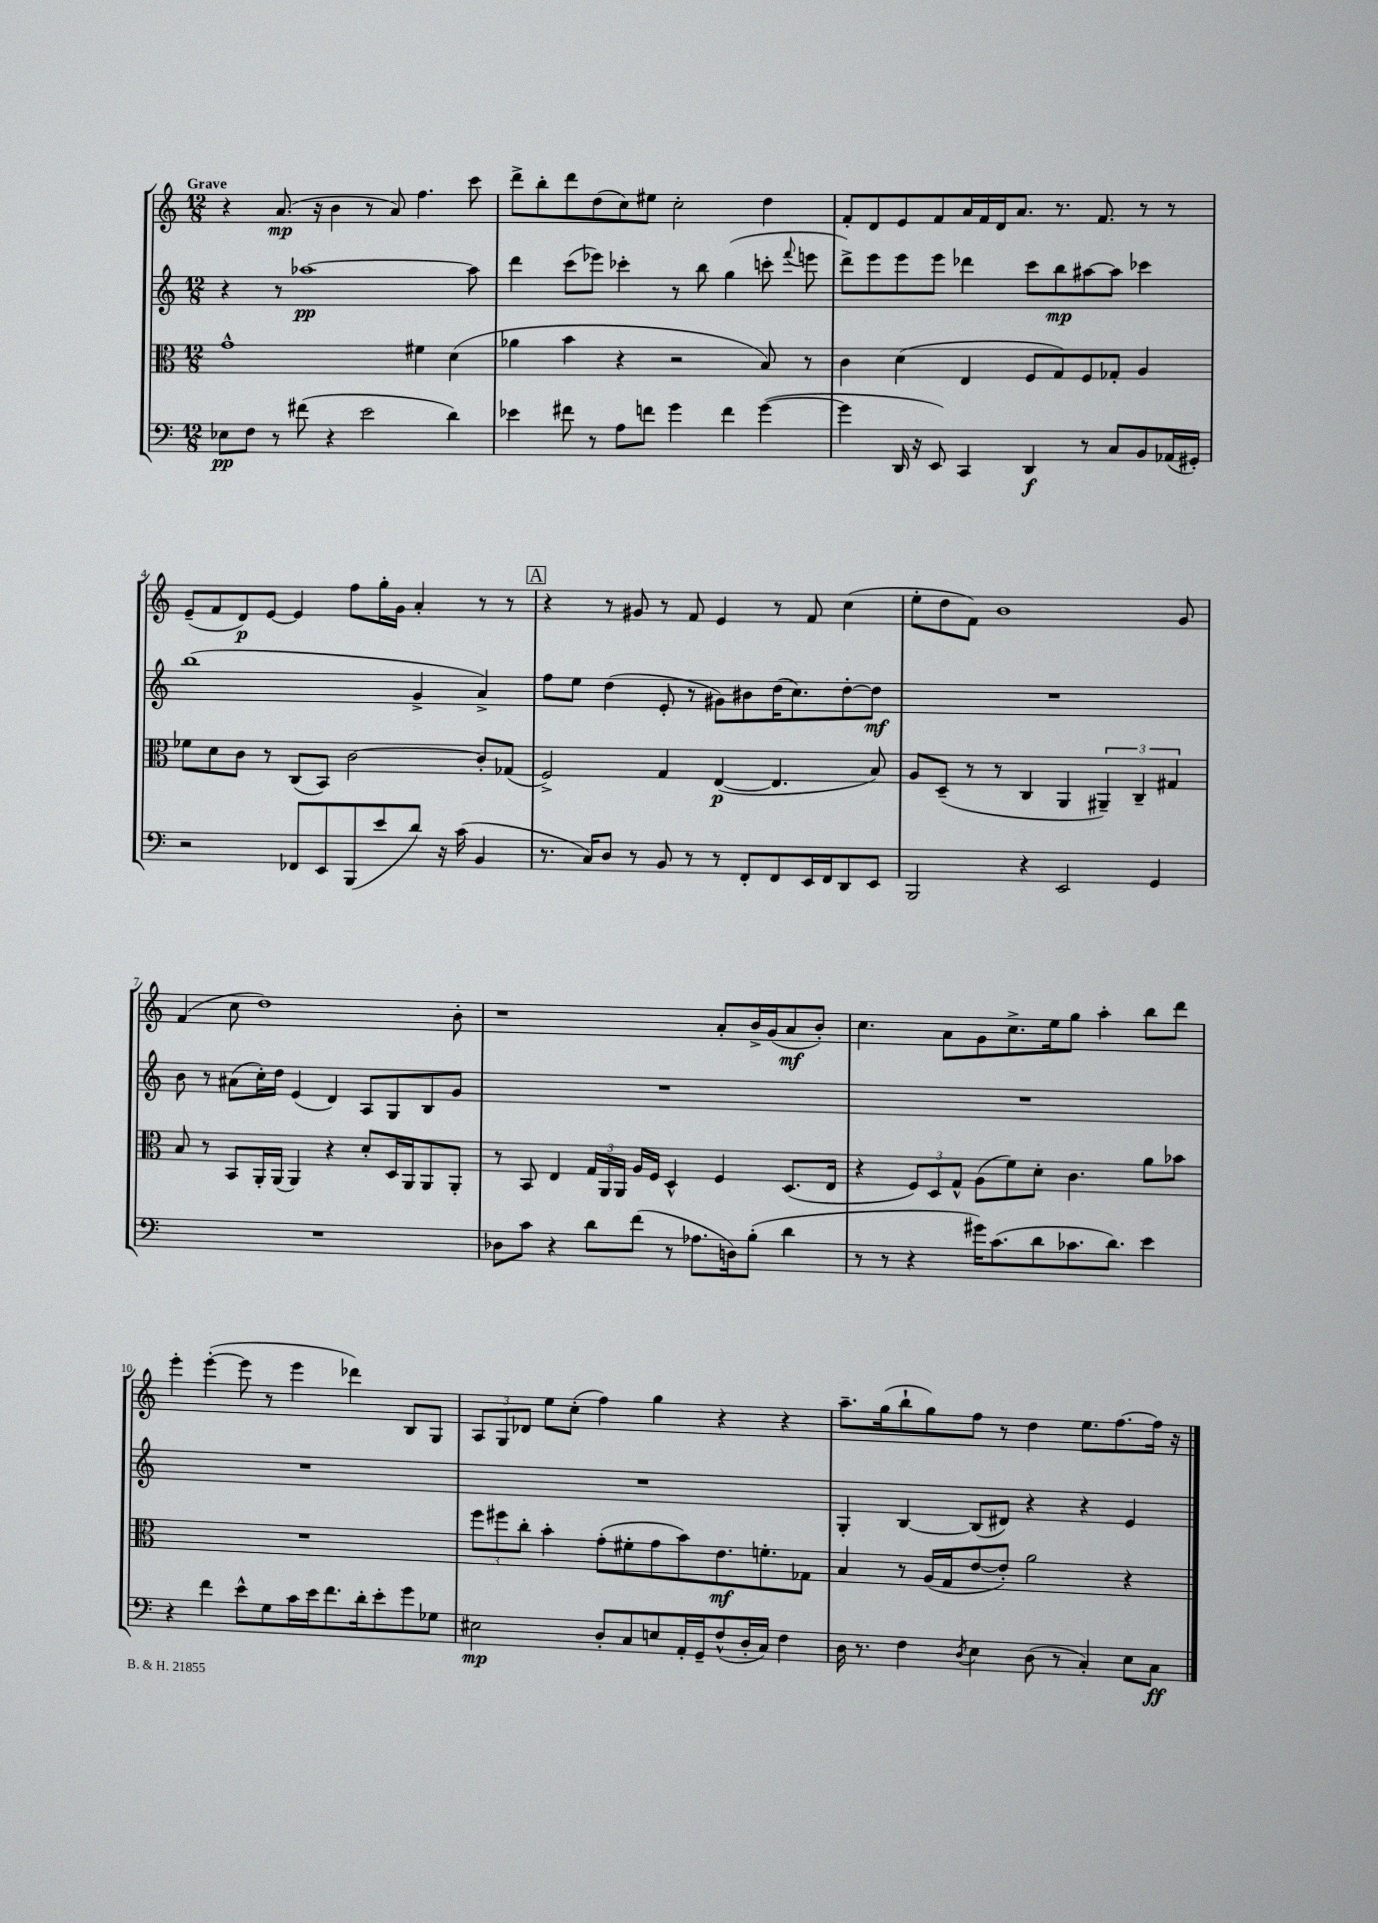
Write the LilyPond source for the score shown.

<<
\new StaffGroup <<
\new Staff = "s0" {
    \clef treble \key c \major \numericTimeSignature \time 12/8 \tempo "Grave"
    \autoBeamOff r4 a'8.\mp( r16 b'4 r8 a'8) f''4. c'''8 |
    d'''8[-> b''8-. d'''8 d''8( c''8) eis''8] c''2-. d''4 |
    f'8[-. d'8 e'8 f'8 a'16 f'16 d'16 a'8.] r8. f'8. r8 r8 |
    e'8[--( f'8 d'8\p) e'8]~ e'4 f''8[ g''16-. g'16] a'4-. r8 r8 |
    \mark \markup { \box "A" } r4 r8 gis'8 r8 f'8 e'4 r8 f'8 c''4( |
    e''8[-. d''8 f'8]) b'1 g'8 |
    f'4( c''8 d''1) b'8-. |
    r1 a'8[-. b'16-> g'16( a'8\mf b'8]-.) |
    c''4. a'8[ g'8 c''8.-> e''16 g''8] a''4-. b''8[ d'''8] |
    e'''4-. e'''4~-.( e'''8 r8 e'''4 des'''4) b8[ g8] |
    \tuplet 3/2 { a8[ g8 des'8] } e''8[ c''8]-.( f''4) g''4 r4 r4 |
    a''8.[-- g''16( b''8-! g''8) f''8] r8 d''4 e''8.[ f''8.~ f''16] r16 \bar "|." |
}
\new Staff = "s1" {
    \clef treble \key c \major \numericTimeSignature \time 12/8
    \autoBeamOff r4 r8 aes''1~\pp aes''8 |
    d'''4 c'''8[( ees'''8]) ces'''4-. r8 b''8 g''4( c'''8-. \appoggiatura { f'''8 } e'''8 |
    d'''8[->) e'''8 e'''8 e'''8] des'''4 c'''8[ b''8\mp ais''8~ ais''8] ces'''4 |
    b''1( g'4-> a'4->) |
    \mark \markup { \box "A" } f''8[ e''8] d''4( e'8-. r8 gis'8[) bis'8 d''16( c''8.) d''8~-. d''8]\mf |
    R1. |
    b'8 r8 ais'8[( c''16-.) d''16] e'4( d'4) a8[ g8 b8 g'8] |
    R1. |
    R1. |
    R1. |
    R1. |
    g4-. b4~ b8[( dis'8]) r4 r4 e'4 \bar "|." |
}
\new Staff = "s2" {
    \clef alto \key c \major \numericTimeSignature \time 12/8
    \autoBeamOff g'1-^ fis'4 d'4( |
    aes'4 b'4 r4 r2 b8) r8 |
    c'4 d'4( e4 f8[ g8) f8 ges8]-. a4 |
    fes'8[ d'8 c'8] r8 c8[( b,8]) c'2~ c'8[-. ges8]( |
    \mark \markup { \box "A" } f2->) g4 e4~\p( e4. b8) |
    a8[ d8]--( r8 r8 c4 a,4 \tuplet 3/2 { ais,4--) c4-- gis4 } |
    b8 r8 b,8[ a,16-. a,16]( a,4) r4 d'8[-. d16 a,16 a,8 a,8]-. |
    r8 b,8 e4 \tuplet 3/2 { g16[ a,16 a,16] } a16[ f16] d4-^ f4 d8.[( e16] |
    r4 \tuplet 3/2 { f8[) d8 g8]-^ } a8[( f'8) d'8]-. c'4. a'8[ bes'8] |
    R1. |
    \tuplet 3/2 { f''8[ fis''8 c''8]-. } b'4-. g'8[-.( fis'8-. g'8 b'8) e'8.\mf f'8.-. ges8] |
    b4 r8 a16[( g16 e'8~ e'8]-.) a'2 r4 \bar "|." |
}
\new Staff = "s3" {
    \clef bass \key c \major \numericTimeSignature \time 12/8
    \autoBeamOff ees8[\pp f8] r8 fis'8( r4 e'2 d'4) |
    ees'4 fis'8 r8 a8[ f'8] g'4 f'4 g'4~( |
    g'4 d,16 r16 e,8) c,4 d,4\f r8 c8[ b,8 aes,16( gis,16]-.) |
    r2 fes,8[ e,8 b,,8( e'8 d'8]) r16 c'16( b,4 |
    \mark \markup { \box "A" } r8. c16[) d8] r8 b,8 r8 r8 f,8[-. f,8 e,16 f,16 d,8 e,8] |
    b,,2 r4 e,2 g,4 |
    R1. |
    des8[ c'8] r4 d'8[ f'8]( r8 aes8.[ d16) b8]-.( d'4 |
    r8 r8 r4 gis'16[) c'8.( d'8 ces'8. d'8.]) e'4 |
    r4 f'4 e'8[-^ g8 c'16 e'16 f'8. d'16-. e'8-. g'8 ges8] |
    eis2\mp d8[-. c8 e8 a,16-. g,16-- f8-^( d16-. c16]) f4 |
    d16 r8. f4 \acciaccatura { d8 } e4 d8( r8 c4-.) e8[ c8]\ff \bar "|." |
}
>>
>>
